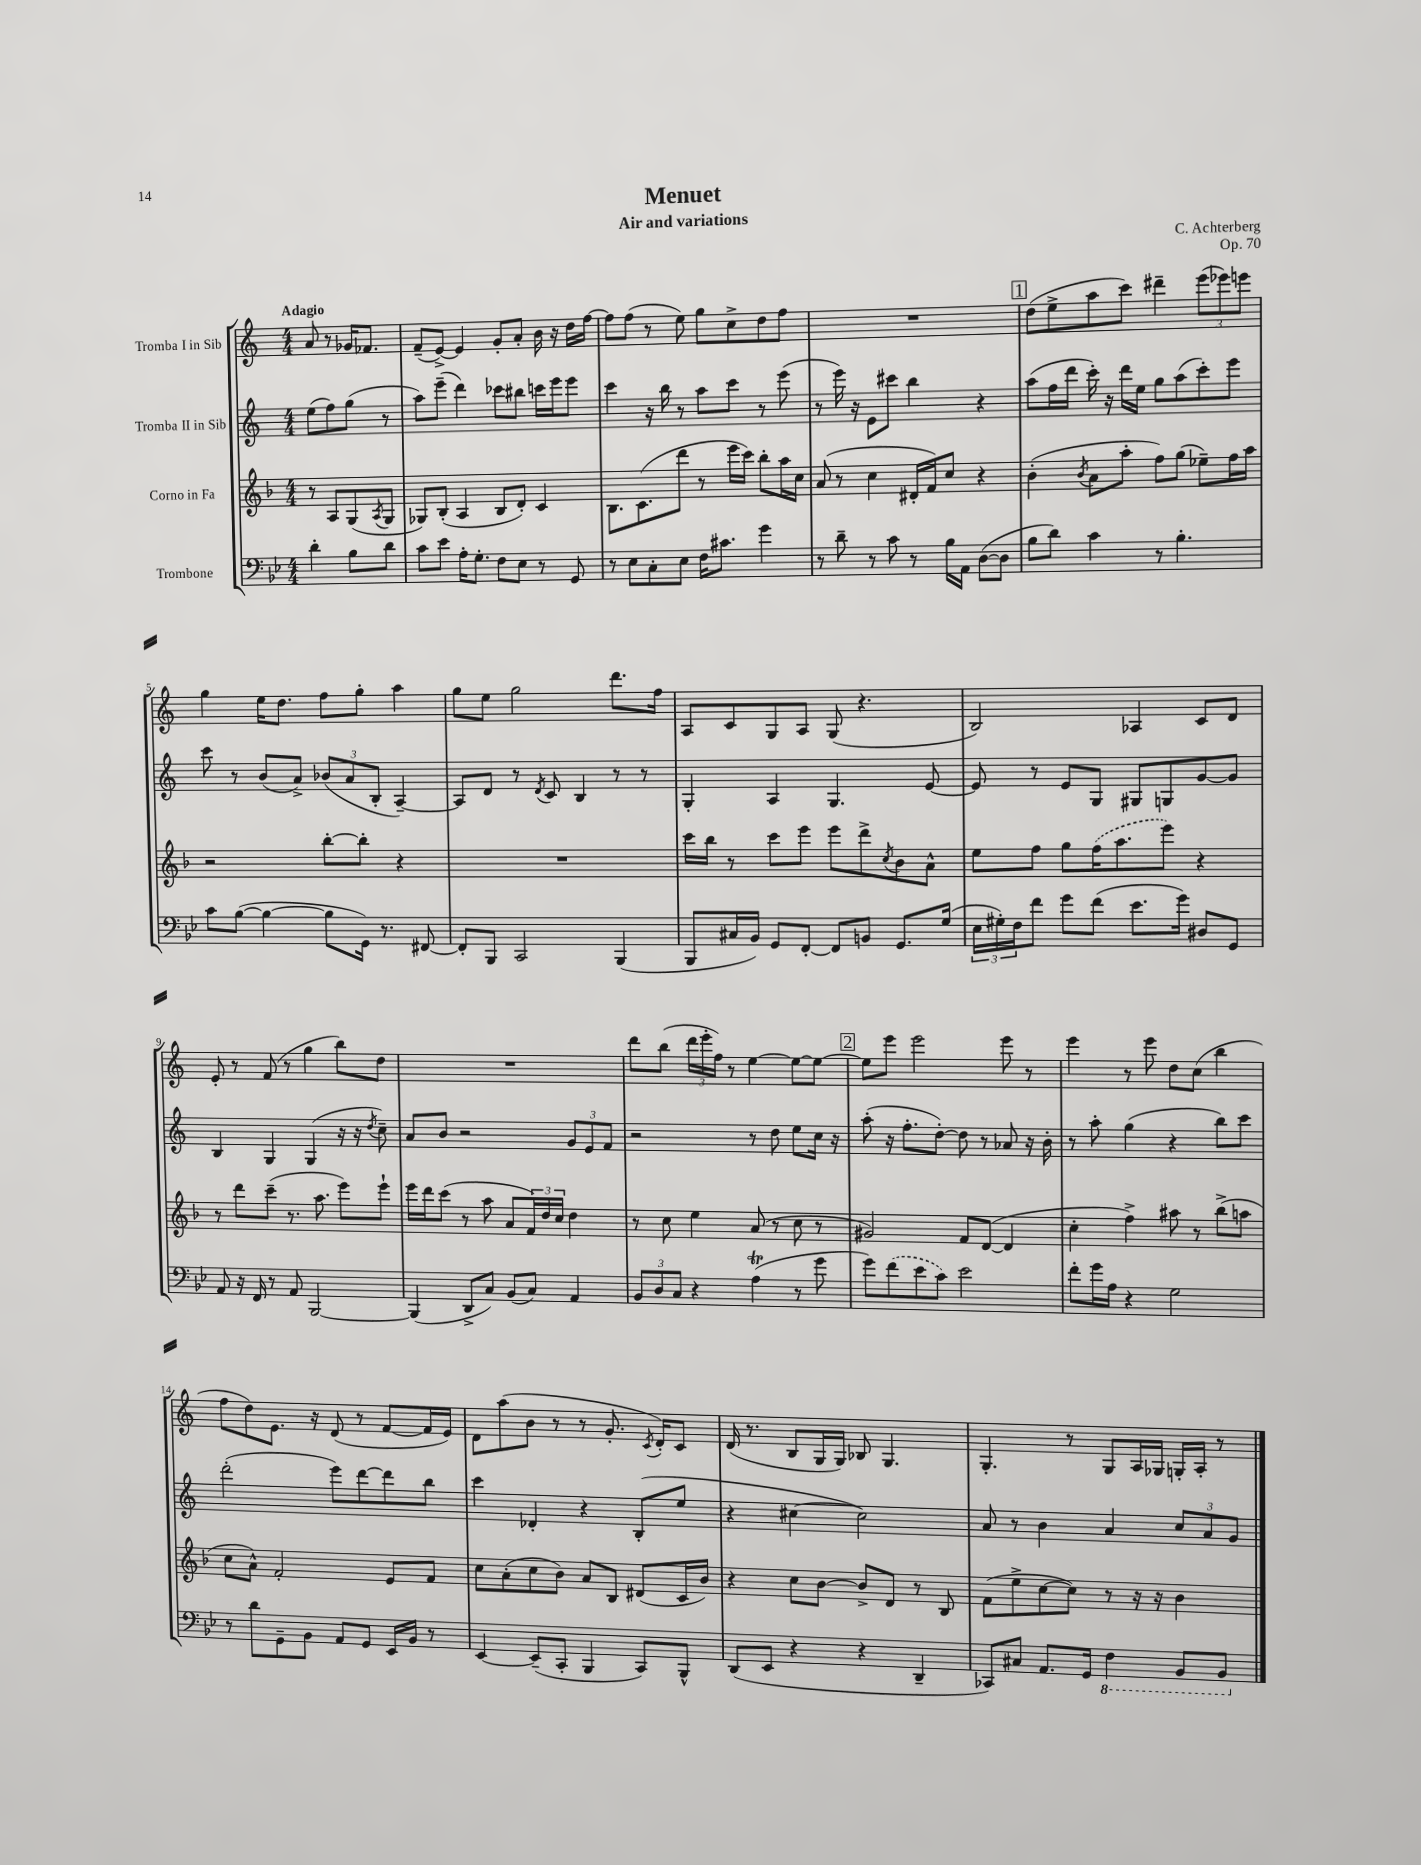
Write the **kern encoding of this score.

**kern	**kern	**kern	**kern
*staff4	*staff3	*staff2	*staff1
*clefF4	*clefG2	*clefG2	*clefG2
*k[b-e-]	*k[b-]	*k[]	*k[]
*M4/4	*M4/4	*M4/4	*M4/4
4d'	8r	(8ee	8a
.	8A	8ff)	8r
8B-	(8G	(8gg	16g-
.	.	.	8.f-
.	8qA	.	.
8d	8G	8r	.
=	=	=	=
8c	8G-)	8aa)	(8f~
8e-	(8B-'	(8eee~	[8e^)
16A'	4A	4ddd)	4e]
8.G'	.	.	.
8F	8B-	8ccc-	8g'
8E-	8d')	8bb#	8a'
8r	4c	16ccc	16b
.	.	16eee	16r
8GG	.	8eee	16dd
.	.	.	[16ff
=	=	=	=
8r	8.B-	4ccc	8ff]
8E-	.	.	(8ff
.	(8.c	.	.
8C'	.	16r	8r
.	.	16bb	.
8E-	8ddd	8r	8ee)
16F	8r	8aa	8gg
8.c#	.	.	.
.	16eee	8ccc	8cc^
.	16ccc)	.	.
4g	8bb-'	8r	8dd
.	16aa	(8eee	8ff
.	16cc	.	.
=	=	=	=
8r	(8a	8r	1r
8d~	8r	16eee)	.
.	.	16r	.
8r	4cc	8e	.
8c	.	8ccc#	.
8r	16d#'	4bb	.
.	16f)	.	.
16B-	8cc	.	.
16AA	.	.	.
([8D	4r	4r	.
8D]	.	.	.
=	=	=	=
8B-	(4b-'	(8aa	(8dd
8d)	.	16ff	8ee^
.	.	16ddd	.
.	8qb-	.	.
4c	8a	16ccc')	8aa
.	.	16r	.
.	8aa'	16ddd	8ccc)
.	.	16ee	.
8r	8ff)	8gg	4ddd#~
4.B-'	(8gg	(8aa	.
.	8ee-~)	8ccc')	(12eee
.	.	.	12eee-)
.	16ff	8eee	.
.	.	.	12eee
.	16aa	.	.
=	=	=	=
8c	2r	8ccc	4gg
([8B-	.	8r	.
4B-_	.	(8b	16ee
.	.	.	8.dd
.	.	8a^)	.
8B-]	[8bb-'	(12b-	8ff
.	.	12a	.
16GG)	8bb-']	.	8gg'
.	.	12B'	.
8.r	.	.	.
.	4r	[4A~)	4aa
[8FF#	.	.	.
=	=	=	=
8FF#']	1r	8A]	8gg
8BBB-	.	8d	8ee
2CC	.	8r	2gg
.	.	8qd	.
.	.	8c	.
.	.	4B	.
(4BBB-	.	8r	8.ddd
.	.	8r	.
.	.	.	16ff
=	=	=	=
8BBB-	16ccc	4G'	8A
.	16bb-	.	.
16C#	8r	.	8c
16BB-)	.	.	.
8GG	8ccc	4A	8G
[8FF'	8eee	.	8A
8FF]	8eee	4.G	(8G
8BB	8ddd^	.	4.r
.	8qcc	.	.
8.GG	8b-	.	.
.	8a^^	[8e	.
(16G	.	.	.
=	=	=	=
24E-	8ee	8e]	2B)
24G#')	.	.	.
24F	.	.	.
8f	8ff	8r	.
8g	8gg	8e	.
(8f	(16ff	8G	.
.	8.aa	.	.
8.e-	.	8G#	4A-
.	8eee)	8G	.
16g)	.	.	.
8D#	4r	[8g	8c
8GG	.	8g]	8d
=	=	=	=
8AA	8r	4B	8e'
16r	8ddd	.	8r
16FF	.	.	.
8r	(8ccc~	4G	(8f
8AA	8.r	.	8r
[2BBB-	.	(4G	4gg
.	8.aa	.	.
.	8eee)	16r	8bb)
.	.	16r	.
.	.	8qdd	.
.	8eee`	8cc~)	8dd
=	=	=	=
(4BBB-]	16eee	8a	1r
.	16ddd	.	.
.	(8ccc	8b	.
8DD^	8r	2r	.
8C)	8aa	.	.
(8BB-	8a	.	.
8C)	24f)	.	.
.	24dd	.	.
.	24cc	.	.
4AA	4dd	12g	.
.	.	12e	.
.	.	12f	.
=	=	=	=
12BB-	8r	2r	8ddd
12D	.	.	.
.	8cc	.	(8bb
12C	.	.	.
4r	4ee	.	24ddd
.	.	.	24eee'
.	.	.	24ff)
.	.	.	8r
(4A	(8a	8r	[4ee
.	8r	8dd	.
8r	8cc	8ee	8ee_
8g	8r	16cc	8ee_
.	.	16r	.
=	=	=	=
8g)	2g#)	(8aa'	8ee]
(8f	.	16r	8eee
.	.	8.ff'	.
8e-	.	.	2eee
8c)	.	[8dd')	.
2e-	8f	8dd]	.
.	([8d	8r	.
.	4d]	8a-	8eee
.	.	16r	8r
.	.	16b'	.
=	=	=	=
8f'	4cc'	8r	4eee
16g	.	8aa'	.
16A	.	.	.
4r	4ff^)	(4gg	8r
.	.	.	8eee
2G	8aa#	4r	8dd
.	8r	.	(8cc
.	(8bb-^	8bb)	4bb
.	8aa	8ccc	.
=	=	=	=
8r	8cc	(2ddd'	8ff
8d	8a^^)	.	8dd)
8GG~	2f'	.	8.e
8BB-	.	.	.
.	.	.	16r
8AA	.	8eee)	(8d
8GG	.	[8ddd	8r
16EE-	8e	8ddd]	[8f
16BB-	.	.	.
8r	8f	8bb	16f]
.	.	.	16e)
=	=	=	=
[4EE-	8cc	4ccc	8d
.	(8a'	.	(8aa
(8EE-~]	8cc	4d-'	8b
8CC'	8b-)	.	8r
4BBB-	8a	4r	8r
.	8B-	.	8.g'
8CC)	(8d#	(8B'	.
.	.	.	8qc
.	.	.	16d')
8BBB-^^	16c	8ee	8c
.	16b-)	.	.
=	=	=	=
(8DD	4r	4r	(16d
.	.	.	8.r
8EE-	.	.	.
4r	8cc	[4cc#	8B
.	[8b-	.	16G
.	.	.	16G)
4r	8b-^]	2cc#])	8B-
.	8d	.	4.G
4DD~	8r	.	.
.	8B-	.	.
=	=	=	=
8CC-)	(8f	8a	4.G'
8C#	8ee^	8r	.
8.AA	[8cc	4b	.
.	8cc])	.	8r
16GG	.	.	.
4FF	8r	4a	8G
.	16r	.	16A
.	16r	.	16G-
8BBB-	4b-	12cc	16G'
.	.	.	16A'
.	.	12a	.
8BBB-	.	.	8r
.	.	12g	.
==	==	==	==
*-	*-	*-	*-
